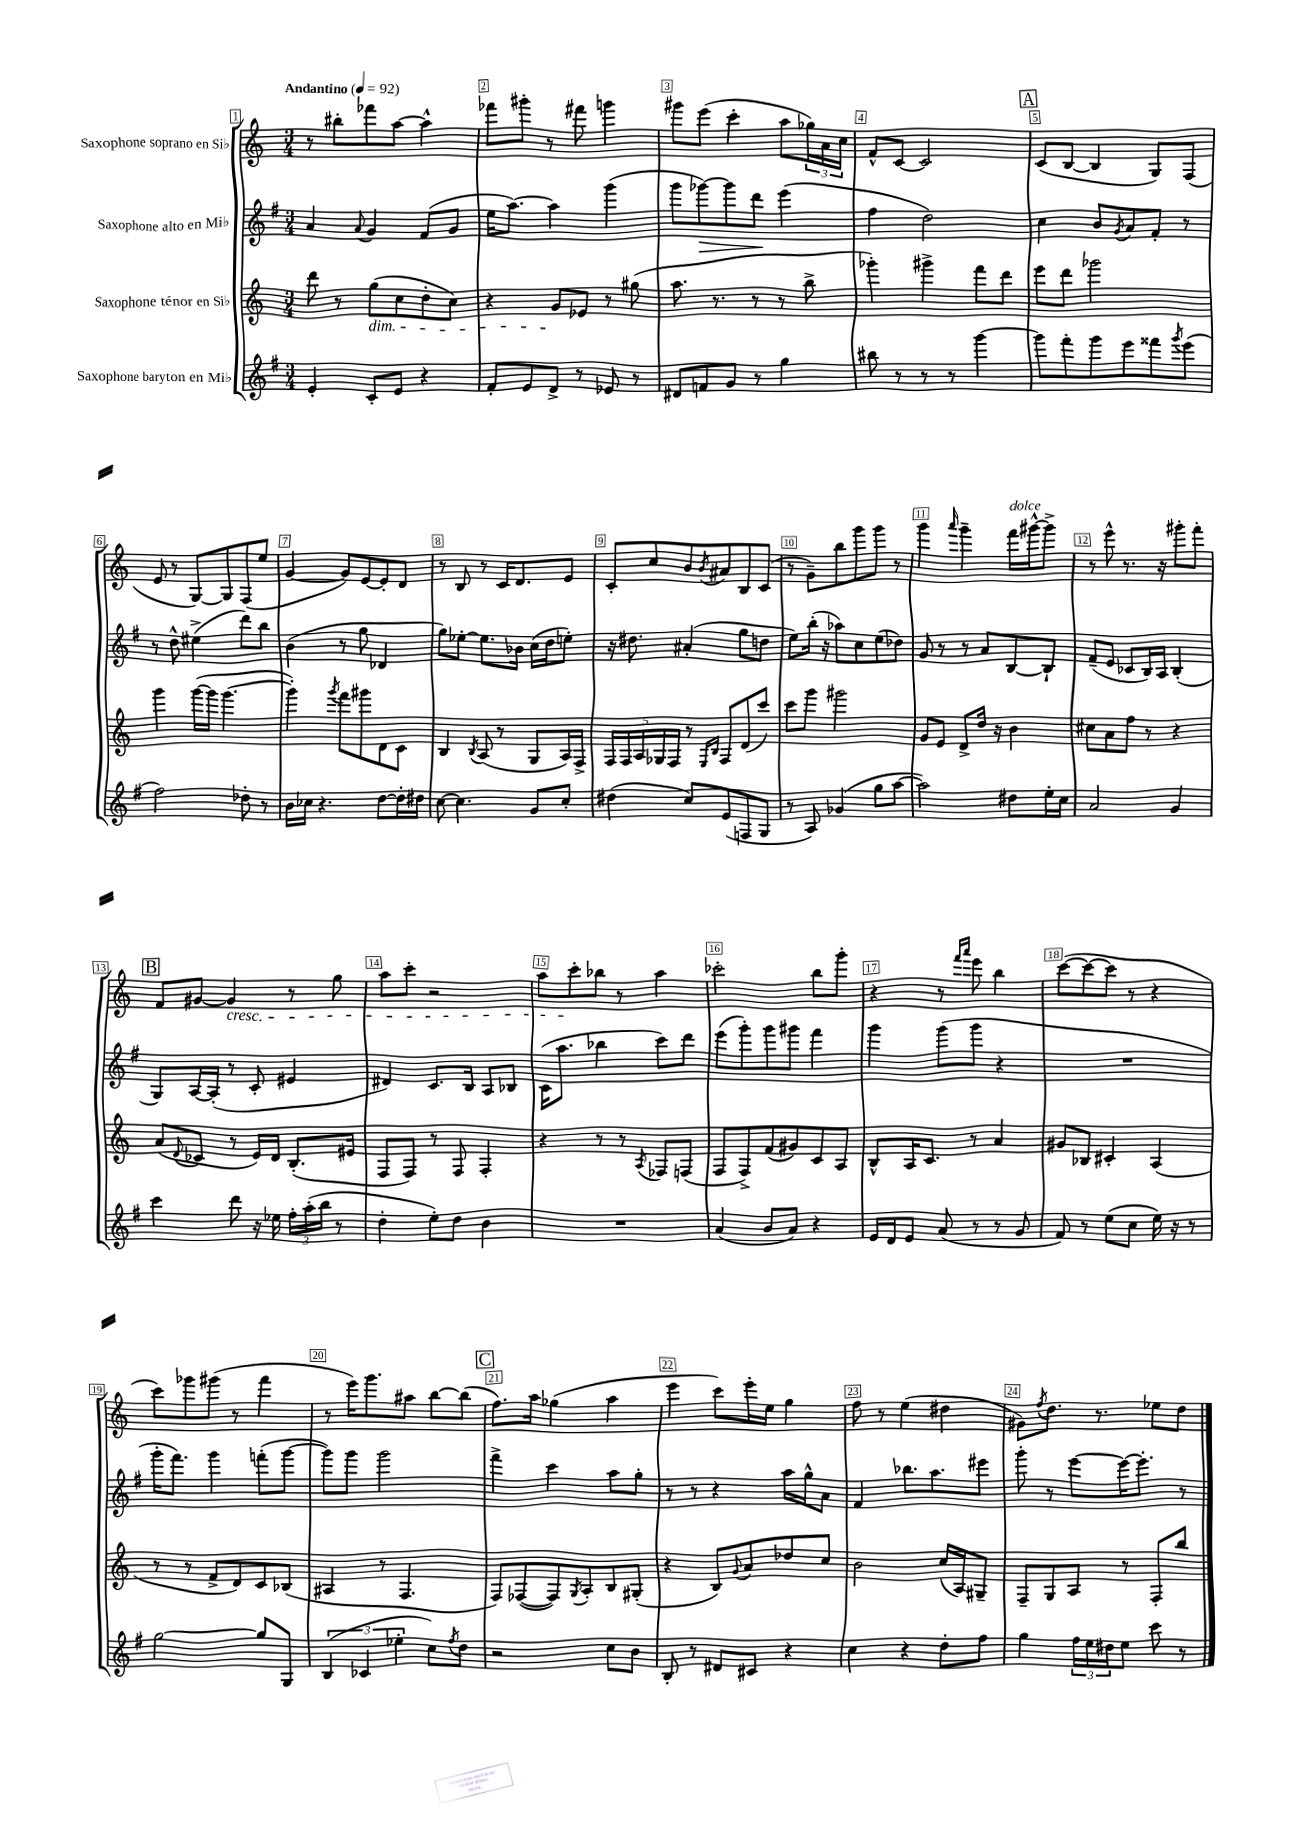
<<
\new StaffGroup <<
\new Staff = "s0" \with { instrumentName = "Saxophone soprano en Sib" } {
    \clef treble \key c \major \numericTimeSignature \time 3/4 \tempo "Andantino" 4 = 92
    r8 bis''8-. fes'''8 a''8~ a''4-^ |
    fes'''8 gis'''8-. r8 fis'''8 g'''4 |
    gis'''8 e'''8( c'''4-. a''8 \tuplet 3/2 { ges''16) a'16 c''16 } |
    f'8-^ c'8~ c'2 |
    \mark \markup { \box "A" } c'8( b8~ b4 g8) f8( |
    e'8 r8 g8~) g8 f8( e''8 |
    g'4~ g'8) e'8~ e'8-. d'8 |
    r8 b8 r8 c'16 d'8. e'8 |
    c'8-. c''8 b'8 \acciaccatura { b'8 } ais'8 b8 c'8( |
    r8 g'8--) b''8 g'''8 g'''8 r8 |
    g'''4 \grace { a'''16 } g'''4-- f'''16^\markup { \italic "dolce" } gis'''16~-^ gis'''8-> |
    r8 e'''8-^ r8. r16 gis'''8-. f'''8-. |
    \mark \markup { \box "B" } f'8 gis'8~ gis'4\cresc r8 g''8 |
    a''8 c'''8-. r2 |
    a''8 c'''8-.\! bes''8 r8 a''4 |
    ces'''2-. b''8 g'''8-. |
    r4 r8 \grace { f'''16 a'''16 } e'''8 b''4 |
    c'''8~( c'''8~ c'''8 r8 r4 |
    c'''8) ges'''8 gis'''8( r8 f'''4 |
    r8 e'''16) g'''8. ais''8 b''8~ b''8( |
    \mark \markup { \box "C" } f''8.) a''16 ges''4( a''4 |
    e'''4 c'''8) e'''16-. e''16 g''4 |
    f''8 r8 e''4( dis''4 |
    gis'8) \acciaccatura { f''8 } d''8. r8. ees''8 d''8 \bar "|." |
}
\new Staff = "s1" \with { instrumentName = "Saxophone alto en Mib" } {
    \clef treble \key g \major \numericTimeSignature \time 3/4
    a'4 \appoggiatura { a'8 } g'4 fis'8( g'8 |
    e''16 a''8.~) a''4 g'''4( |
    g'''8 ges'''8~\>) ges'''8 d'''8\! e'''4( |
    fis''4 d''2) |
    \mark \markup { \box "A" } c''4 b'8 \acciaccatura { g'8 } a'8 fis'8-. r8 |
    r8 d''8-^ eis''4->( d'''8) b''8 |
    b'4( r8 g''8 des'4 |
    g''8) ees''8~-. ees''8. bes'16 c''16( d''16 e''8-.) |
    r16 dis''8. ais'4-.( g''8 d''8 |
    e''8) b''16-.( r16 aes''8) c''8 e''8( des''8) |
    g'8 r8 r8 a'8 b8~ b8-! |
    fis'8--( e'8 ces'8 b16) a16 b4-.( |
    \mark \markup { \box "B" } g8) a16~ a16-.( r8 c'8-. eis'4 |
    dis'4) c'8. b16 a8 bes8 |
    c'16( a''8. bes''4 c'''8) d'''8 |
    e'''8( g'''8-.) g'''8 gis'''8 fis'''4 |
    g'''4 g'''8( g'''8 r4 |
    R2. |
    g'''16-. fis'''8.) g'''4 f'''8-.( g'''8~ |
    g'''8) g'''8 g'''2 |
    \mark \markup { \box "C" } fis'''4-> c'''4 a''8 g''8-. |
    r8 r8 r4 a''16 g''16-^ a'8 |
    fis'4 bes''8. a''8. eis'''8 |
    g'''8-. r8 e'''8~ e'''16~ e'''8.-. r8 \bar "|." |
}
\new Staff = "s2" \with { instrumentName = "Saxophone ténor en Sib" } {
    \clef treble \key c \major \numericTimeSignature \time 3/4
    d'''8 r8 g''8\dim( c''8 d''8-. c''8) |
    r4 g'8\! ees'8 r8 gis''8( |
    a''8. r8. r8 r8 b''8-> |
    ges'''4-.) gis'''4-> f'''8 d'''8 |
    \mark \markup { \box "A" } e'''8 d'''8 ges'''2 |
    g'''4 g'''16~( g'''16 g'''4.~ |
    g'''4-.) \acciaccatura { g'''8 } f'''8 gis'''8 d'8 c'8 |
    b4 \acciaccatura { b8 } a8( r8 g8 a16) f16-> |
    \tuplet 5/4 { f16 f16 a16 ges16 f16 } r8 \grace { e16 b16 } f8 d'8( c'''8) |
    c'''8 g'''8 gis'''2 |
    g'8 e'8 d'8-> d''16 r16 b'4 |
    cis''8 a'8 f''8 r8 r4 |
    \mark \markup { \box "B" } a'8( \appoggiatura { d'8 } ces'8 r8 e'16) d'16 b8.-.( eis'16 |
    f8 f8) r8 f8 f4-. |
    r4 r8 r8 \acciaccatura { a8 } fes8 f8( |
    f8 f8->) f'8( gis'8) c'8 a8 |
    b8-^ a16 c'8. r8 a'4 |
    gis'8 bes8 cis'4-. a4( |
    r8 r8 f'8-> d'8) c'8 bes8( |
    ais4 r8 f4. |
    \mark \markup { \box "C" } f8) fes8~( fes8) \acciaccatura { g8 } a8-. b8 gis8-.( |
    r4 b8) \appoggiatura { g'8 } a'8 des''8 c''8 |
    b'2 c''16( a16) gis8-- |
    f8-- g8 a8 r8 f8-. b''8 \bar "|." |
}
\new Staff = "s3" \with { instrumentName = "Saxophone baryton en Mib" } {
    \clef treble \key g \major \numericTimeSignature \time 3/4
    e'4-. c'8-. e'8 r4 |
    fis'8-. e'8 d'8-> r8 ees'8 r8 |
    dis'8 f'8 g'8 r8 g''4 |
    bis''8 r8 r8 r8 g'''4~ |
    \mark \markup { \box "A" } g'''8 fis'''8-. g'''8 e'''8 fisis'''8 \acciaccatura { g'''8 } e'''8( |
    fis''2) des''8-. r8 |
    b'16 ces''16 r4. d''8~ d''16-. dis''16 |
    c''8~ c''4. g'8 c''8-. |
    dis''4( c''8) e'8( f8 g8 |
    r8 a8) ges'4( g''8 a''8~ |
    a''2) dis''8 e''16-. c''16 |
    a'2 g'4 |
    \mark \markup { \box "B" } c'''4 d'''8 r16 ees''16 \tuplet 3/2 { fis''16-. a''16-.( b''16 } r8 |
    d''4-. e''8-.) d''8 b'4 |
    R2. |
    a'4( b'8 a'8) r4 |
    e'16 d'16 e'8 a'8( r8 r8 g'8 |
    fis'8) r8 e''8( c''8 e''16) r16 r8 |
    g''2~ g''8 g8 |
    \tuplet 3/2 { b4( ces'4 ees''4-. } c''8) \acciaccatura { fis''8 } d''8 |
    \mark \markup { \box "C" } r2 c''8 b'8 |
    b8-. r8 dis'8 cis'8 r4 |
    c''4 r4 d''8-. fis''8 |
    g''4 \tuplet 3/2 { fis''16 e''16 dis''16 } e''8 c'''8 r8 \bar "|." |
}
>>
>>
\layout { \context { \Score \override BarNumber.break-visibility = ##(#f #t #t) barNumberVisibility = #all-bar-numbers-visible \override BarNumber.stencil = #(make-stencil-boxer 0.1 0.3 ly:text-interface::print) } }
